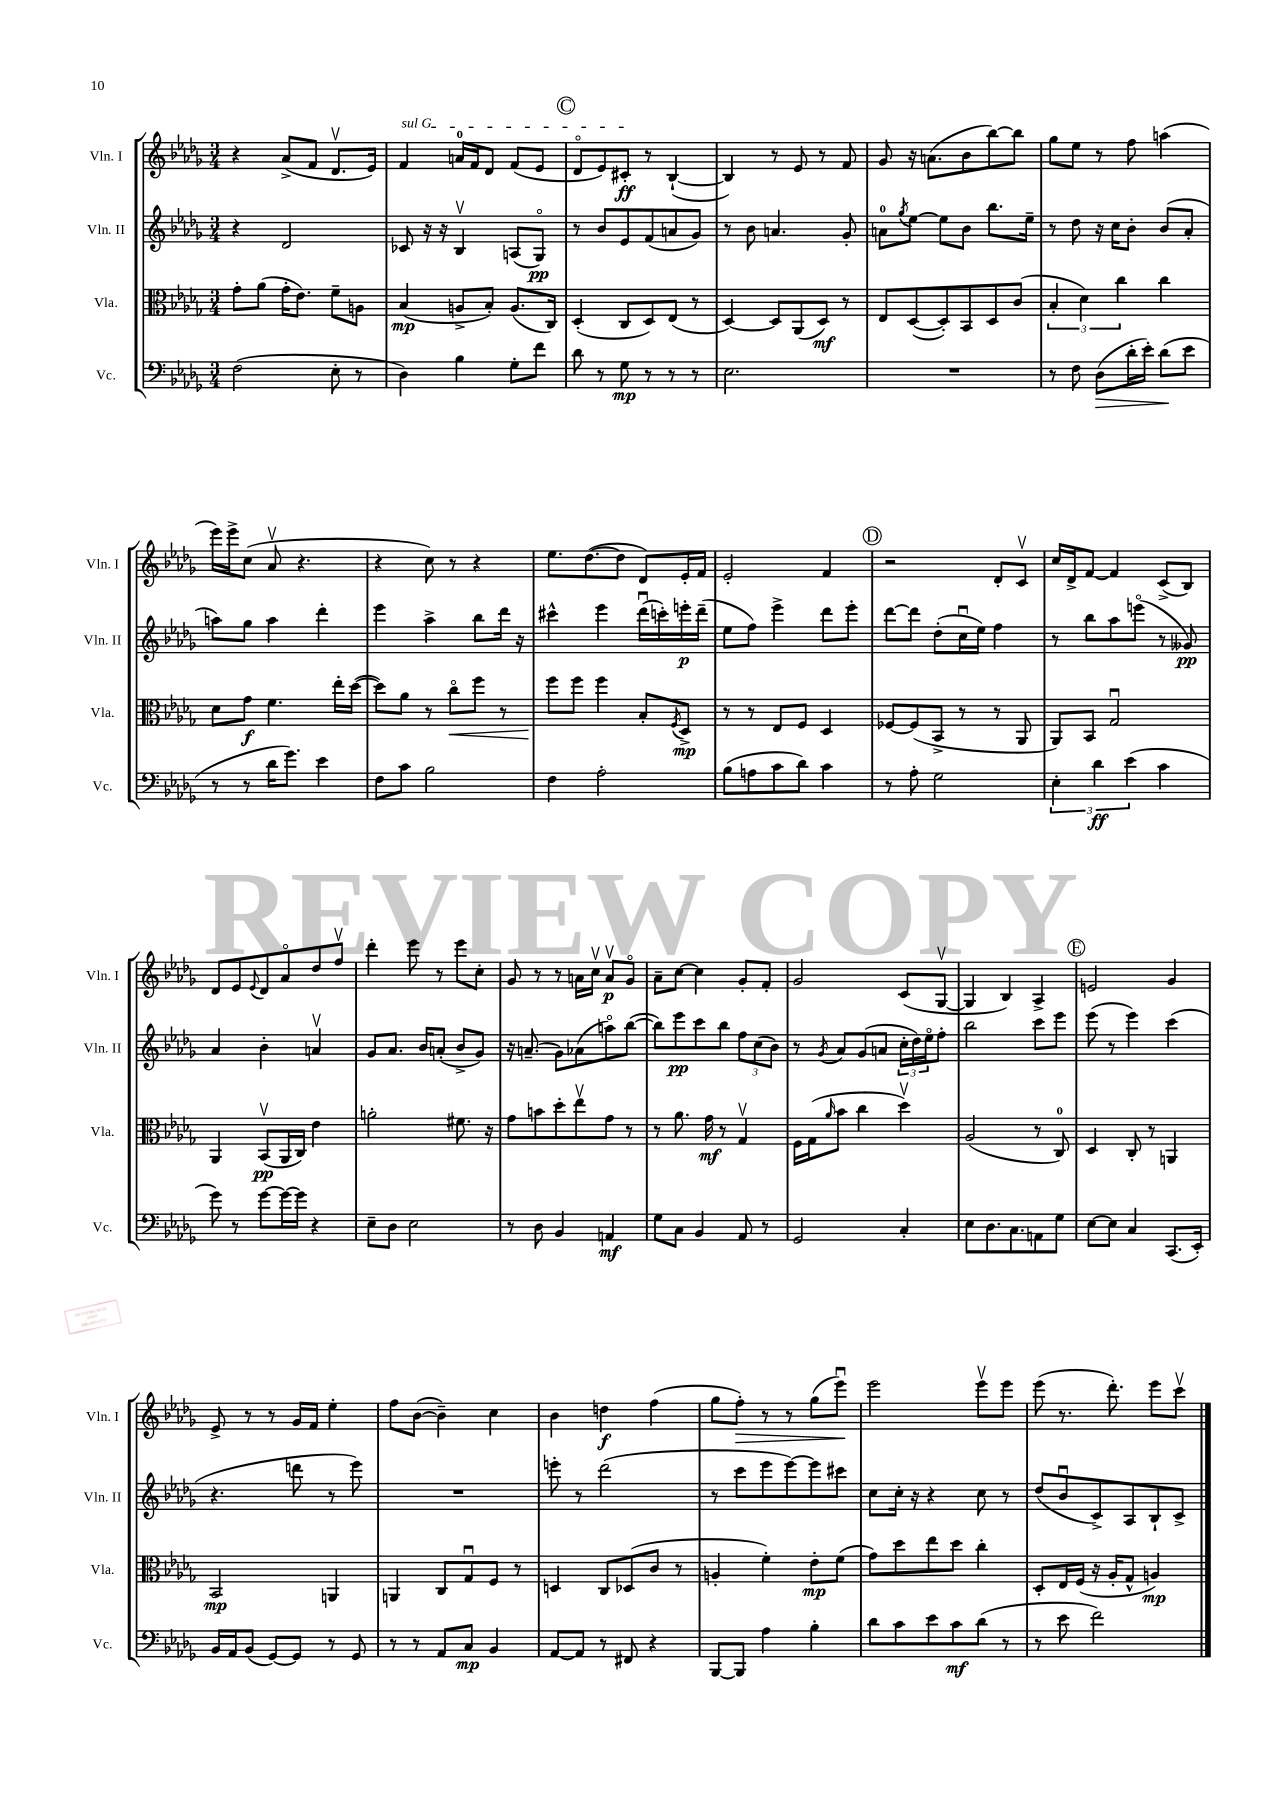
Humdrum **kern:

**kern	**kern	**kern	**kern
*staff4	*staff3	*staff2	*staff1
*clefF4	*clefC3	*clefG2	*clefG2
*k[b-e-a-d-g-]	*k[b-e-a-d-g-]	*k[b-e-a-d-g-]	*k[b-e-a-d-g-]
*M3/4	*M3/4	*M3/4	*M3/4
(2F	8g-'	4r	4r
.	(8a-	.	.
.	16g-'	2d-	(8a-^
.	8.e-)	.	.
.	.	.	8f
8E-'	8f~	.	8.d-v
8r	8A	.	.
.	.	.	16e-)
=	=	=	=
4D-)	(4B-	8c-	4f
.	.	16r	.
.	.	16r	.
4B-	8A^	4B-v	16a
.	.	.	16f
.	8B-')	.	8d-
8G-'	(8.A	(8A	(8f
8f	.	8G-o)	8e-
.	16C)	.	.
=	=	=	=
8d-	(4D-'	8r	8d-o
8r	.	8b-	8e-)
8G-	8C	8e-	8c#'
8r	8D-)	(8f	8r
8r	(8E-	8a	([4B-`
8r	8r	8g-)	.
=	=	=	=
2.E-	[4D-)	8r	4B-])
.	.	8b-	.
.	8D-]	4.a	8r
.	(8AA-	.	8e-
.	8D-)	.	8r
.	8r	8g-'	8f
=	=	=	=
2.r	8E-	8a	8g-
.	.	8qgg-	.
.	([8D-	[8ee-	16r
.	.	.	(8.a
.	8D-'])	8ee-]	.
.	8BB-	8b-	8b-
.	8D-	8.bb-	[8bb-)
.	(8c	.	8bb-]
.	.	16ee-~	.
=	=	=	=
8r	6B-'	8r	8gg-
8F	.	8dd-	8ee-
.	6d-)	.	.
(8D-	.	16r	8r
.	.	16cc	.
.	6cc	.	.
16d-'	.	8b-'	8ff
16e-')	.	.	.
(8d-	4cc	(8b-	(4aa
8e-	.	8a-'	.
=	=	=	=
8r	8d-	8aa)	16eee-)
.	.	.	16eee-^
8r	8g-	8gg-	(8cc
16d-	4.f	4aa	8a-v
8.g-)	.	.	.
.	.	.	4.r
4e-	.	4ddd-'	.
.	16ee-'	.	.
.	([16dd-	.	.
=	=	=	=
8F	8dd-])	4eee-	4r
8c	8a-	.	.
2B-	8r	4aa-^	8cc)
.	8cco	.	8r
.	8ff	8bb-	4r
.	8r	16ddd-	.
.	.	16r	.
=	=	=	=
4F	8ff	4ccc#^^	8.ee-
.	8ff	.	.
.	.	.	([8.dd-
2A-'	4ff	4eee-	.
.	.	.	8dd-]
.	8B-'	(16ddd-u	8d-)
.	.	16ccc')	.
.	8qF	.	.
.	8D-^	16eee'	16e-'
.	.	(16ddd-~	16f
=	=	=	=
(8B-	8r	8ee-	2e-'
8A	8r	8ff)	.
8c	8E-	4eee-^	.
8d-)	8F	.	.
4c	4D-	8ddd-	4f
.	.	8eee-'	.
=	=	=	=
8r	[8F-	[8ddd-	2r
8A-'	(8F-]	8ddd-]	.
2G-	8BB-^	(8dd-'	.
.	8r	16ccu	.
.	.	16ee-)	.
.	8r	4ff	8d-'
.	8AA-	.	8cv
=	=	=	=
6E-'	8AA-)	8r	16cc
.	.	.	16d-^
.	8BB-	8bb-	[8f
6d-	.	.	.
.	2G-u	8aa-	4f]
(6e-	.	.	.
.	.	(8eeeo	.
4c	.	8r	(8c^
.	.	8g--)	8B-)
=	=	=	=
8g-)	4AA-	4a-	8d-
8r	.	.	8e-
.	.	.	8qqe-
[8g-	(8BB-v	4b-'	8d-
16g-_	16AA-	.	8a-o
16g-]	16C)	.	.
4r	4e-	4av	8dd-
.	.	.	8ffv
=	=	=	=
8E-~	2a'	8g-	4ddd-'
8D-	.	8.a-	.
2E-	.	.	8eee-
.	.	16b-	.
.	.	(8a'	8r
.	8.f#	8b-^	8eee-
.	.	8g-)	8cc'
.	16r	.	.
=	=	=	=
8r	8g-	16r	8g-
.	.	(8.a~	.
8D-	8b	.	8r
4BB-	8dd-'	8g-)	8r
.	8ee-v	(8a-	16a
.	.	.	16ccv
4AA	8g-	8aao)	8av
.	8r	([8bb-	8g-o
=	=	=	=
8G-	8r	8bb-])	8a-~
8C	8.a-	8eee-	[8cc
4BB-	.	8ccc	4cc]
.	16g-	.	.
.	8r	8bb-	.
8AA-	4G-v	12ff	8g-'
.	.	(12cc	.
8r	.	.	8f'
.	.	12b-)	.
=	=	=	=
2GG-	16F	8r	2g-
.	(16G-	.	.
.	16qqa-	8qg-	.
.	8b-	8a-	.
.	4cc	(8g-	.
.	.	8a	.
4C'	4dd-v)	24cc'	(8c
.	.	24dd-)	.
.	.	24ee-o	.
.	.	8ff'	[8G-v
=	=	=	=
8E-	(2A-	2bb-	4G-]
8.D-	.	.	.
.	.	.	4B-)
8.C	.	.	.
8AA	8r	8ccc	4A-^
8G-	8C)	8eee-	.
=	=	=	=
[8E-	4D-	(8eee-	2e
8E-]	.	8r	.
4C	8C'	4eee-)	.
.	8r	.	.
(8.CC	4AA	(4ccc	4g-
16EE-')	.	.	.
=	=	=	=
16BB-	2BB-	4.r	8e-^
16AA-	.	.	.
(8BB-	.	.	8r
[8GG-)	.	.	8r
8GG-]	.	8ddd	16g-
.	.	.	16f
8r	4AA	8r	4ee-'
8GG-	.	8eee-)	.
=	=	=	=
8r	4AA	2.r	8ff
8r	.	.	([8b-
8AA-	8C	.	4b-~])
8C	8G-u	.	.
4BB-	8F	.	4cc
.	8r	.	.
=	=	=	=
[8AA-	4D	8eee'	4b-
8AA-]	.	8r	.
8r	8C	(2ddd-	4dd
8FF#	(8D-	.	.
4r	8c	.	(4ff
.	8r	.	.
=	=	=	=
[8BBB-	4A'	8r	8gg-
8BBB-]	.	8ccc	8ff')
4A-	4f')	8eee-	8r
.	.	[8eee-)	8r
4B-'	8e-'	8eee-]	(8gg-
.	(8f	8ccc#	8eee-u)
=	=	=	=
8d-	8g-)	8cc	2eee-
8c	8dd-	16cc'	.
.	.	16r	.
8e-	8ee-	4r	.
8c	8dd-	.	.
(8d-	4cc'	8cc	8eee-v
8r	.	8r	8eee-
=	=	=	=
8r	8D-'	(8dd-	(8eee-
8e-	16E-	8b-u	8.r
.	(16F	.	.
2f)	16r	8c^)	.
.	16A-'	.	8.ddd-')
.	8G-^^	8A-	.
.	4A)	8B-`	8eee-
.	.	8c^	8cccv
==	==	==	==
*-	*-	*-	*-
